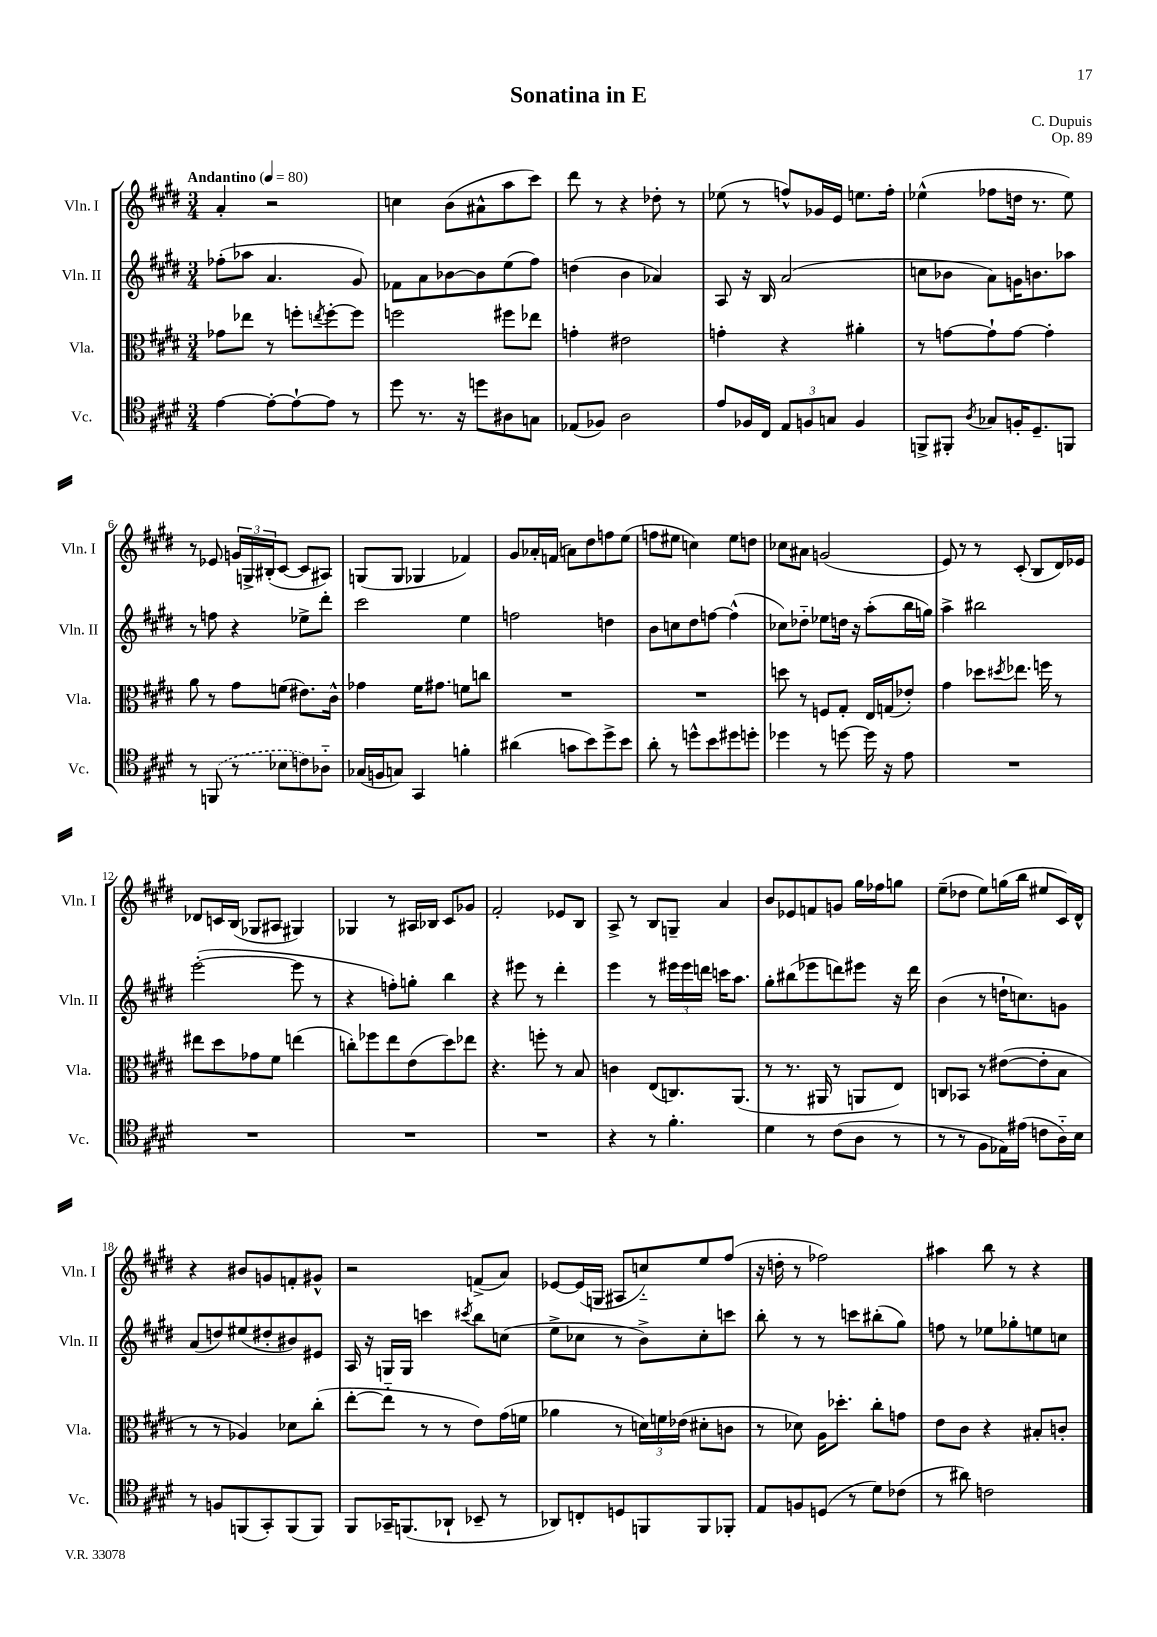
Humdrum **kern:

**kern	**kern	**kern	**kern
*staff4	*staff3	*staff2	*staff1
*clefC4	*clefC3	*clefG2	*clefG2
*k[f#c#g#d#]	*k[f#c#g#d#]	*k[f#c#g#d#]	*k[f#c#g#d#]
*M3/4	*M3/4	*M3/4	*M3/4
*MM80	*MM80	*MM80	*MM80
[4e\	8g-\L	(8ff-'\L	4a'/
.	8ee-\J	8aa-\J	.
8e'\_L	8r	4.a/	2r
8e`\_	8ff'\L	.	.
.	8qee/	.	.
8e\]J	[8ff'\	.	.
8r	8ff\]J	8g#/)	.
=	=	=	=
8dd#\	2ff\	8f-\L	4cc\
8.r	.	8a\	.
.	.	[8b-\	(8b\L
16r	.	.	.
8dd\L	.	8b-\]	8a#^^\
8A#\	8ff#\L	(8ee\	8aa\
8G\J	8ee-\J	8ff#\J)	8ccc#\J)
=	=	=	=
(8E-/L	4g'\	(4dd\	8ddd#\
8F-/J)	.	.	8r
2A\	2e#\	4b\	4r
.	.	4a-/)	8dd-'\
.	.	.	8r
=	=	=	=
8e/L	4g'\	8A/	(8ee-\
16F-/L	.	16r	8r
16C#/JJ	.	16B/	.
12E/L	4r	(2a/	8ff^^/L)
12F/	.	.	.
.	.	.	16g-/L
12G/J	.	.	.
.	.	.	16e/JJ
4F/	4a#'\	.	8.ee\L
.	.	.	16ff'\Jk
=	=	=	=
8FF^/L	8r	8cc\L	(4ee-^^\
8FF#'/J	[8g\L	8b-\J	.
8qA/	.	.	.
8G-/L	8g`\]	8a\L)	8ff-\L
16F'/K	[8g\J	16g\K	16dd\Jk
8.D#~/	.	8.b\	8.r
.	4g'\]	.	.
8FF/J	.	8aa-\J	8ee-\)
=	=	=	=
8r	8a\	8r	8r
(8FF/	8r	8ff\	8e-/
8r	8g#\L	4r	24g/LL
.	.	.	24G^/
.	.	.	(24B#'/J
8B-\L	(8f\J	.	[8c#/J
8c\)	8.e#\L)	8ee-^\L	8c#/]L
8A-'~\J	.	8ddd#'\J	8A#/J)
.	16c#^^\Jk	.	.
=	=	=	=
(16G-/LL	4g-\	2ccc#\	(8G/L
16F/J	.	.	.
8G/J)	.	.	8G/J
4GG#/	16f#\LK	.	4G-/
.	8.g#\J	.	.
4f'\	8f\L	4ee\	4f-/)
.	8cc\J	.	.
=	=	=	=
(4a#\	2.r	2ff\	8g#/L
.	.	.	16a-'/L
.	.	.	(16f/JJ
8g\L	.	.	8a\L)
8b\)	.	.	8dd#\
8dd#^\	.	4dd\	8ff\
8b\J	.	.	(8ee\J
=	=	=	=
8a'\	2.r	8b\L	8ff\L
8r	.	8cc\	8ee#\J
8dd^^\L	.	8dd#\	4cc\)
8b\	.	[8ff\J	.
8dd#\	.	(4ff^^\]	8ee#\L
8dd'\J	.	.	8dd\J
=	=	=	=
4dd-\	8dd\	8cc-\L)	8cc-\L
.	8r	8dd-'~\J	8a#\J
8r	8F/L	8ee-\L	(2g/
[8dd\	8G#'/J	16dd\Jk	.
.	.	16r	.
16dd\]	16E/LL	(8aa'\L	.
16r	(16G/J	.	.
8e\	8e-'/J)	16bb\L	.
.	.	16gg\JJ)	.
=	=	=	=
2.r	4g#\	4aa^\	8e/)
.	.	.	8r
.	8dd-\L	2bb#\	8r
.	8qdd#/	.	.
.	8.ee-\J	.	(8c#'/
.	.	.	8B/L
.	16ff\	.	.
.	8r	.	16d#/L)
.	.	.	16e-/JJ
=	=	=	=
2.r	8ee#\L	([2eee'\	8d-/L
.	8dd#\	.	16c/L
.	.	.	(16B/JJ
.	8g-\	.	8G-/L
.	8f#\J	.	8A#/J
.	(4ee\	8eee\]	4G#/)
.	.	8r	.
=	=	=	=
2.r	8cc'\L)	4r	4G-/
.	8ff-\	.	.
.	8ee\	8ff'\L)	8r
.	(8e\	8gg'\J	16A#/LL
.	.	.	16B-/JJ
.	8dd#\)	4bb\	8c#/L
.	8ee-\J	.	8g-/J
=	=	=	=
2.r	4.r	4r	2f#'/
.	.	8eee#\	.
.	8ff'\	8r	.
.	8r	4ddd#'\	8e-/L
.	8B/	.	8B/J
=	=	=	=
4r	4c\	4eee\	8A^/
.	.	.	8r
8r	(8E/L	8r	8B/L
4.f#'\	8.C/)	24eee#\LL	8G~/J
.	.	24eee#\	.
.	.	24ddd\JJ	.
.	.	16ccc\LK	4a/
.	(8.AA/J	8.aa\J	.
=	=	=	=
4d#\	8r	8gg#'\L	8b/L
.	8.r	(8bb#\	8e-/
8r	.	8eee-\	8f/
.	16AA#/	.	.
(8c#\L	8r	8ddd\)	8g/J
8A\J	8AA/L	8eee#\J	16gg#\LL
.	.	.	16ff-\J
8r	8E/J)	16r	8gg\J
.	.	16ddd\	.
=	=	=	=
8r	8C/L	(4b\	(8ee~\L
8r	8BB-/J	.	8dd-\J
8F#\L	8r	8r	8ee\L)
16E-\L)	([8e#\L	16dd`\LK	(16gg\L
(16e#\JJ	.	8.cc\)	16bb\JJ
8c\L	8e#'\]	.	8ee#/L
16A'~\L)	8B\J	8g\J	16c#/L)
16B\JJ	.	.	16d#^^/JJ
=	=	=	=
8r	8r	(8a/L	4r
8F/L	8r	8dd/)	.
(8FF/	4A-/)	(8ee#/	8b#/L
8GG#'/)	.	8dd#'/	8g/
(8FF/	8d-\L	8b#/)	8f'/
8FF/J)	(8cc#'\J	8e#/J	8g#^^/J
=	=	=	=
8FF#/L	[8ee'\L	16A/	2r
.	.	16r	.
16GG-~/K	8ee'~\]J	16G/LL	.
(8.FF/	.	16G/JJ	.
.	8r	4ccc\	.
8AA-`/J	8r	.	.
.	.	8qccc#/	.
8BB-~/	8e\L)	8bb\L	(8f^/L
8r	(16g#\L	(8cc\J	8a/J)
.	16f\JJ	.	.
=	=	=	=
8AA-/L)	4a-\	8ee^\L	[8e-/L
8C'/	.	8cc-\J	(16e-/]L
.	.	.	16G/JJ
8D/	8r	8r	8A#/L
8FF/	24d\LL)	8b^\L)	8cc'~/)
.	24f\	.	.
.	(24e-\JJ	.	.
8FF/	8d#'\L	8cc-'\	8ee/
8FF-'/J	8c\J	8ccc\J	(8ff#/J
=	=	=	=
8E/L	8r	8bb'\	16r
.	.	.	16dd'\
8F/	8d-\)	8r	8r
(8D/J	16A\LK	8r	2ff-\)
.	8.dd-'\J	.	.
8r	.	8ccc\L	.
8d#\L)	8cc#'\L	(8bb#'\	.
(8c-\J	8g\J	8gg#\J)	.
=	=	=	=
8r	8e\L	8ff\	4aa#\
8a#\)	8c#\J	8r	.
2c\	4r	8ee-\L	8bb\
.	.	8gg-'\	8r
.	8B#'/L	8ee\	4r
.	8c'/J	8cc\J	.
==	==	==	==
*-	*-	*-	*-
